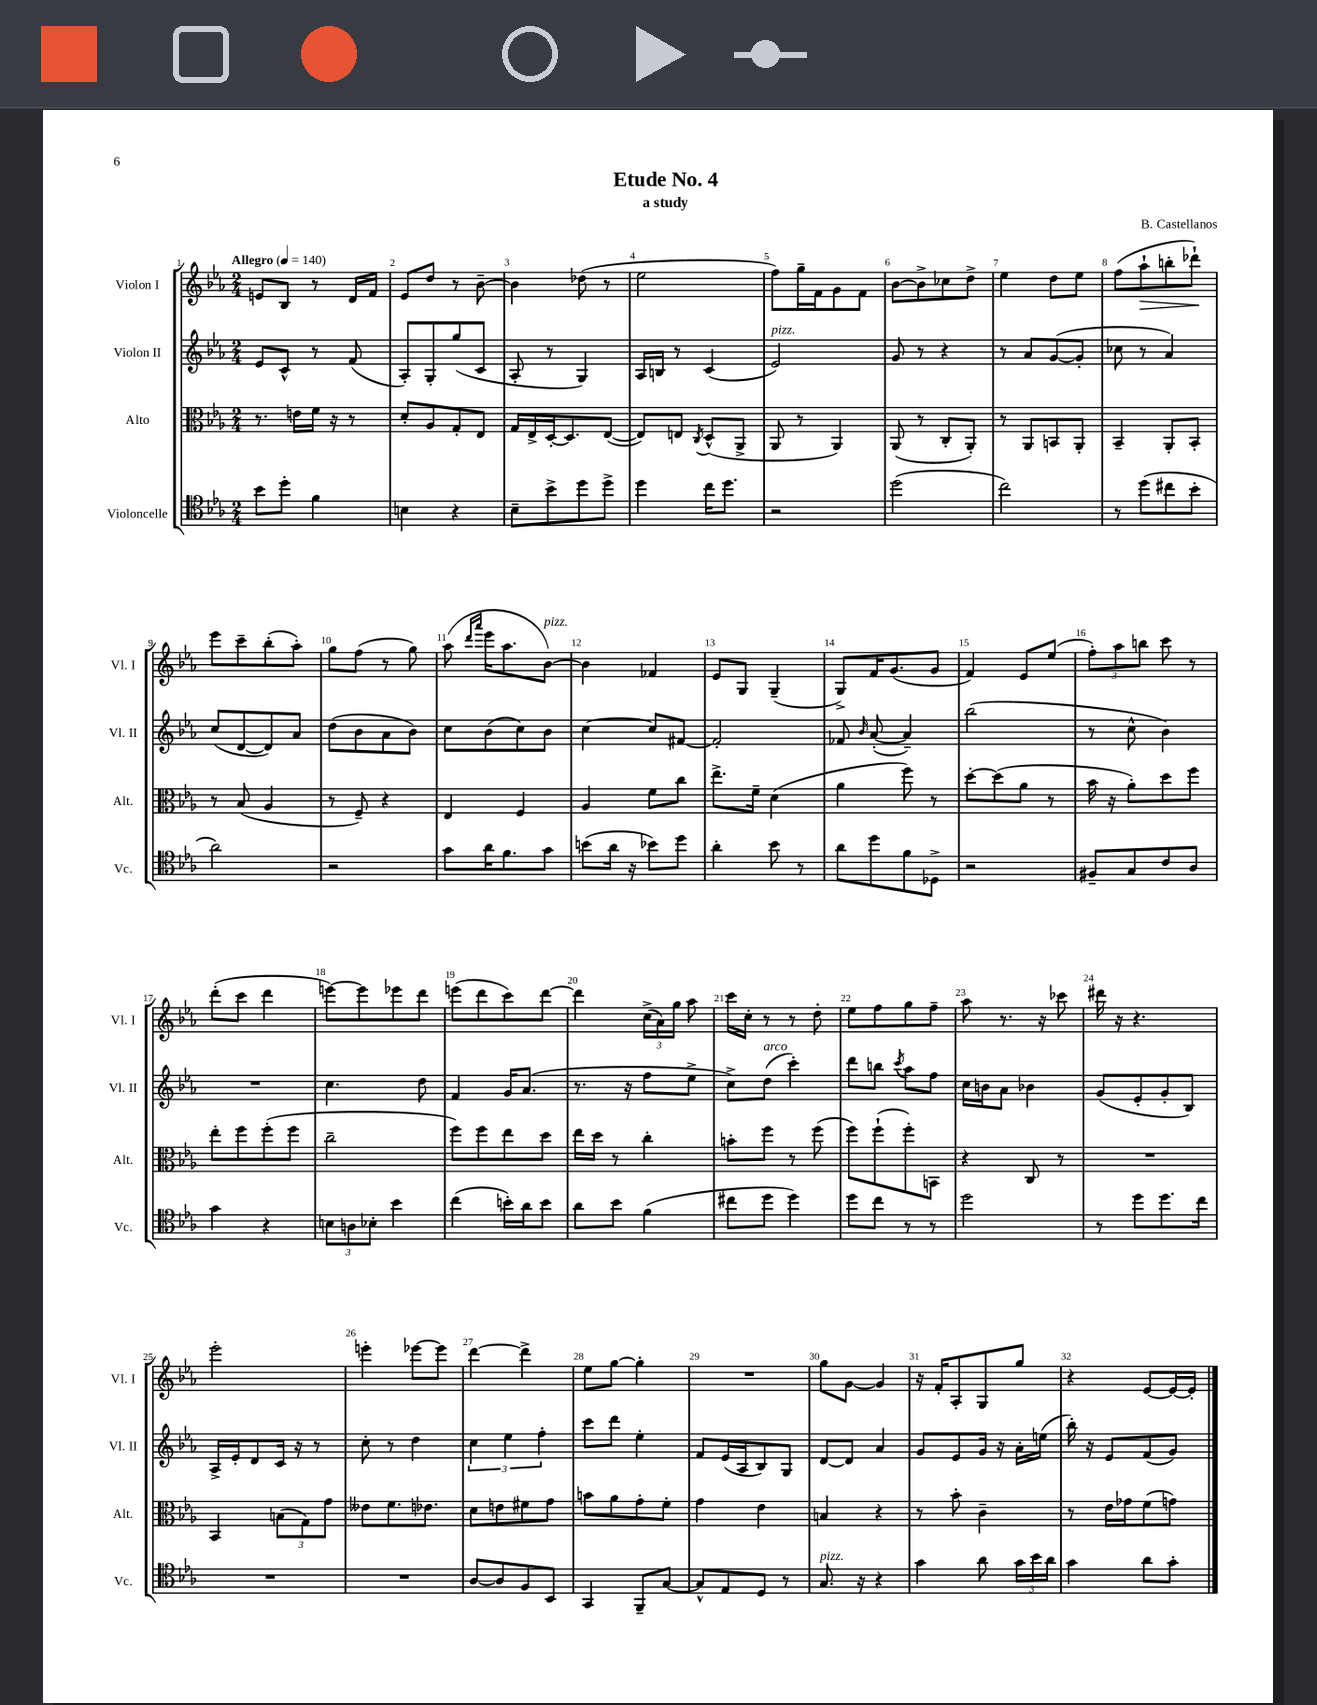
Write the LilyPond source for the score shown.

\header { title = "Etude No. 4" composer = "B. Castellanos" subtitle = "a study" }
<<
\new StaffGroup <<
\new Staff = "s0" \with { instrumentName = "Violon I" shortInstrumentName = "Vl. I" } {
    \clef treble \key ees \major \numericTimeSignature \time 2/4 \tempo "Allegro" 4 = 140
    \autoBeamOff e'8[ bes8] r8 d'16[ f'16] |
    ees'8[ d''8] r8 bes'8~-- |
    bes'4 des''8( r8 |
    ees''2 |
    f''8[) g''16-- f'16 g'8 f'8] |
    bes'8[~ bes'8-> ces''8 d''8]-> |
    ees''4 d''8[ ees''8] |
    f''8[( aes''8-!\> b''8-. des'''8]-!\!) |
    ees'''8[ c'''8-- bes''8-.( aes''8]-.) |
    g''8[ f''8]( r8 g''8) |
    aes''8( \grace { d'''16[ aes'''16] } ees'''16[ aes''8. bes'8]~^\markup { \italic "pizz." }) |
    bes'4 fes'4 |
    ees'8[ g8] g4--( |
    g8[->) f'16 g'8.( g'8] |
    f'4) ees'8[ ees''8]( |
    \tuplet 3/2 { f''8[-.) aes''8 b''8] } c'''8 r8 |
    d'''8[-.( c'''8] d'''4 |
    e'''8[~) e'''8 ees'''8 d'''8] |
    e'''8[( d'''8 c'''8) d'''8]~ |
    d'''4 \tuplet 3/2 { c''16[->( aes'16) g''16] } aes''8 |
    c'''16[ c''16]-. r8 r8 d''8-. |
    ees''8[ f''8 g''8 f''8]-- |
    aes''8 r8. r16 ces'''8 |
    dis'''16 r16 r4. |
    ees'''2-. |
    e'''4-. ees'''8[~ ees'''8] |
    d'''4~ d'''4-> |
    ees''8[ g''8]~ g''4-. |
    R2 |
    g''8[ g'8]~ g'4 |
    r16 f'16[-. aes8-. g8 g''8] |
    r4 ees'8[~ ees'16~ ees'16]-. \bar "|." |
}
\new Staff = "s1" \with { instrumentName = "Violon II" shortInstrumentName = "Vl. II" } {
    \clef treble \key ees \major \numericTimeSignature \time 2/4
    \autoBeamOff ees'8[ c'8]-^ r8 f'8( |
    aes8[-.) g8-. g''8( c'8] |
    aes8-. r8 g4) |
    aes16[ b16] r8 c'4( |
    ees'2^\markup { \italic "pizz." }) |
    g'8 r8 r4 |
    r8 aes'8[ g'8~( g'8]-. |
    ces''8 r8 aes'4) |
    c''8[( d'8~ d'8) aes'8] |
    d''8[( bes'8 aes'8 bes'8]) |
    c''8[ bes'8( c''8) bes'8] |
    c''4~ c''8[ fis'8]~ |
    fis'2-. |
    fes'8 \grace { bes'16 } aes'8~-.( aes'4--) |
    bes''2( |
    r8 c''8-^ bes'4) |
    R2 |
    c''4. d''8 |
    f'4 g'16[ aes'8.]( |
    r8. r16 f''8[ ees''8]-> |
    c''8[->) d''8]^\markup { \italic "arco" }( c'''4-.) |
    d'''8[ b''8] \acciaccatura { c'''8 } aes''8[ f''8] |
    c''16[ b'16 aes'8] bes'4 |
    g'8[( ees'8-. g'8-. bes8]) |
    aes16[-> ees'16-. d'8 c'16] r16 r8 |
    c''8-. r8 d''4 |
    \tuplet 3/2 { c''4 ees''4 f''4-. } |
    c'''8[ d'''8] ees''4-. |
    f'8[ ees'16( aes16 bes8) g8] |
    d'8[~ d'8] aes'4 |
    g'8[ ees'8 g'16] r16 aes'16[-. e''16]( |
    bes''16-.) r16 ees'8[ f'8( g'8]) \bar "|." |
}
\new Staff = "s2" \with { instrumentName = "Alto" shortInstrumentName = "Alt." } {
    \clef alto \key ees \major \numericTimeSignature \time 2/4
    \autoBeamOff r8. e'16[ f'16] r16 r8 |
    d'8[-. aes8 g8-. ees8] |
    g16[ ees16-> d16~-. d8. ees8]~( |
    ees8[) e8] \acciaccatura { c8 } d8[-^( aes,8]-> |
    aes,8 r8 aes,4) |
    aes,8( r8 c8[-. aes,8]-.) |
    r8 aes,8[ b,8 aes,8]-. |
    bes,4-- aes,8[-. bes,8]-. |
    r8 bes8( aes4 |
    r8 f8--) r4 |
    ees4 f4 |
    aes4 f'8[ c''8] |
    ees''8.[-> f'16]-- d'4( |
    aes'4 f''8) r8 |
    d''8[~-. d''8( aes'8] r8 |
    bes'16 r16 aes'8[-.) d''8 f''8] |
    ees''8[-. f''8 f''8-.( f''8] |
    c''2-- |
    f''8[) f''8 ees''8 d''8] |
    ees''16[ d''16] r8 c''4-. |
    b'8[-. f''8] r8 f''8( |
    f''8[) f''8-!( f''8-.) b,8] |
    r4 c8 r8 |
    R2 |
    bes,4 \tuplet 3/2 { b8[( g8) g'8] } |
    eeses'8[ f'8. ees'8.] |
    d'8[ e'8 fis'8 g'8] |
    b'8[ aes'8 g'8-. f'8]-. |
    g'4 ees'4 |
    b4 r4 |
    r8 bes'8-. c'4-- |
    r8 ees'16[ ges'16 f'8( g'8]) \bar "|." |
}
\new Staff = "s3" \with { instrumentName = "Violoncelle" shortInstrumentName = "Vc." } {
    \clef tenor \key ees \major \numericTimeSignature \time 2/4
    \autoBeamOff bes'8[ d''8]-. f'4 |
    b4 r4 |
    bes8[-- bes'8-> d''8 d''8]-> |
    d''4 c''16[ d''8.] |
    r2 |
    d''2( |
    c''2) |
    r8 d''8[( cis''8 bes'8]-. |
    aes'2) |
    r2 |
    g'8[ aes'16 f'8. g'8] |
    b'8[( aes'16] r16 bes'8[) d''8] |
    aes'4-. bes'8 r8 |
    aes'8[ d''8 f'8 des8]-> |
    r2 |
    fis8[-- g8 c'8 aes8] |
    g'4 r4 |
    \tuplet 3/2 { b8[ a8 bes8]-. } bes'4 |
    c''4( b'16[-.) aes'16 b'8] |
    aes'8[ bes'8] f'4( |
    cis''8[ d''8] d''4) |
    d''8[ c''8] r8 r8 |
    d''2 |
    r8 d''8[ d''8. c''16] |
    R2 |
    R2 |
    aes8[~ aes8 f8 bes,8] |
    g,4 f,8[-- g8]~ |
    g8[-^ ees8 d8] r8 |
    g8.^\markup { \italic "pizz." } r16 r4 |
    g'4 aes'8 \tuplet 3/2 { g'16[ bes'16 aes'16] } |
    g'4 aes'8[ g'8]-. \bar "|." |
}
>>
>>
\layout { \context { \Score \override BarNumber.break-visibility = ##(#f #t #t) barNumberVisibility = #all-bar-numbers-visible } }
